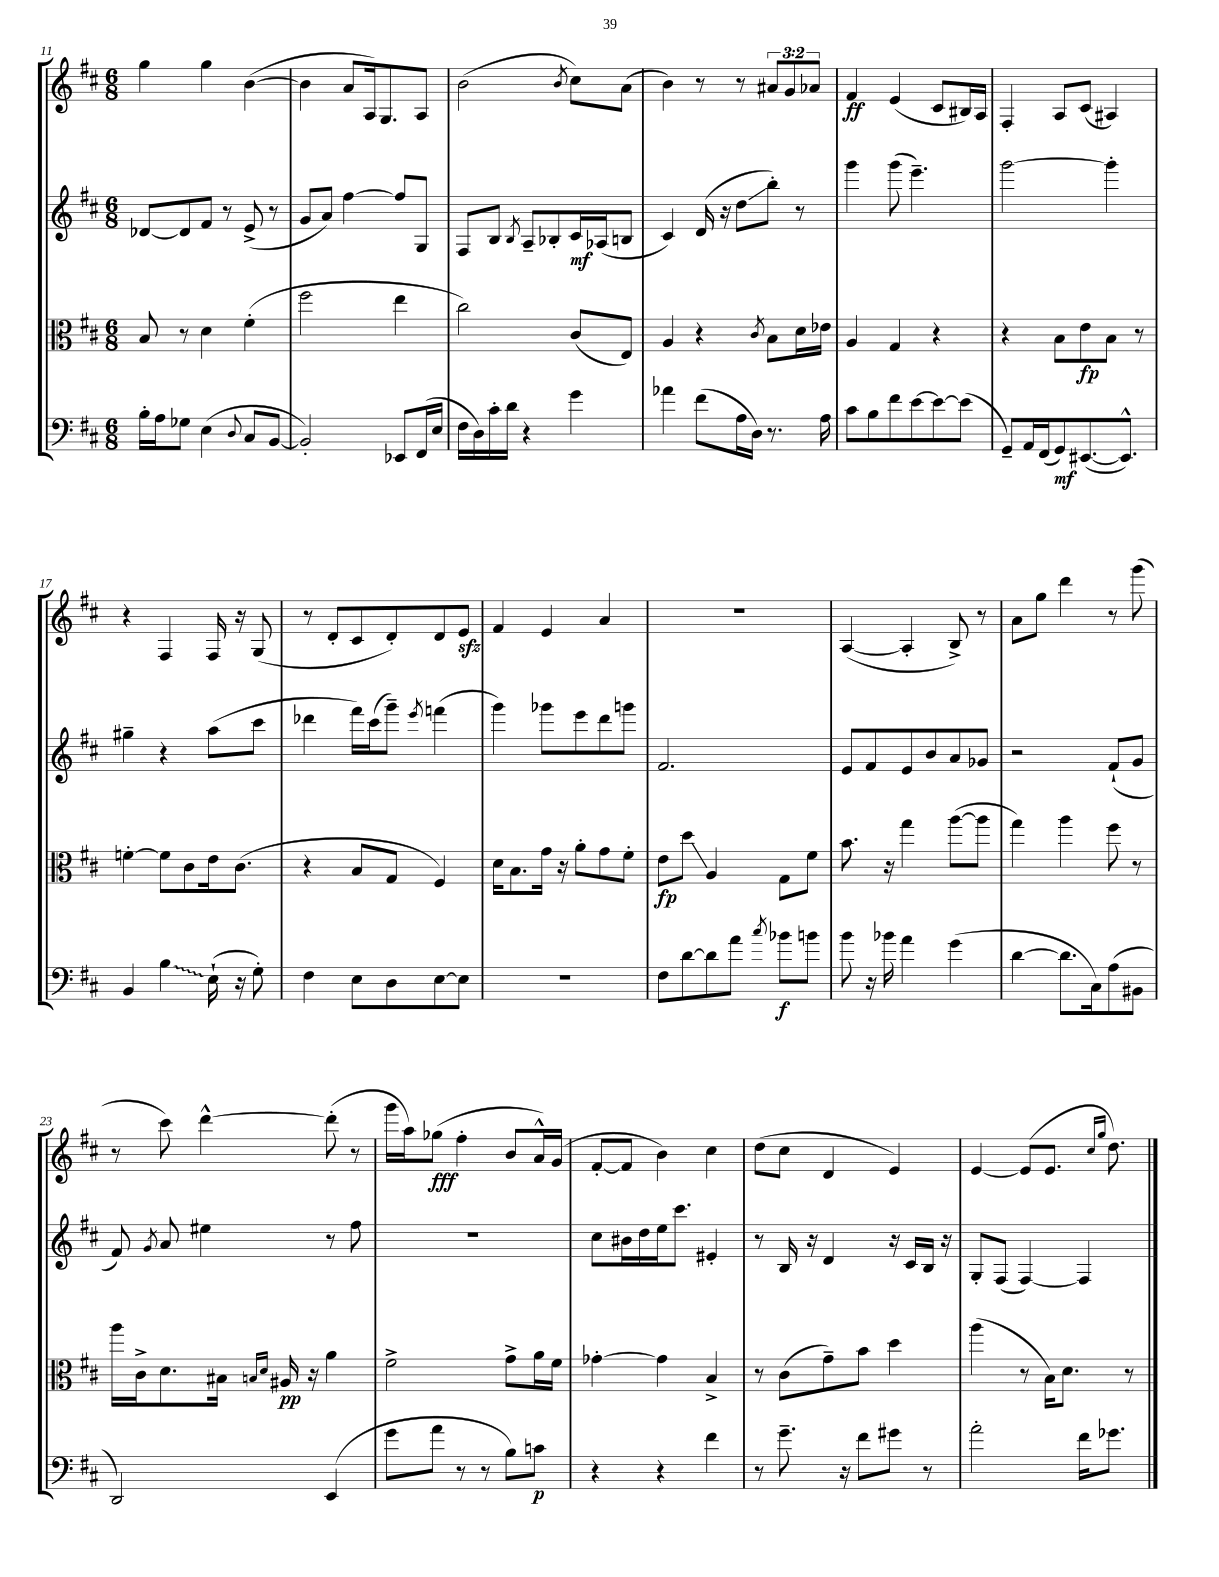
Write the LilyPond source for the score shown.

<<
\new StaffGroup <<
\new Staff = "s0" {
    \clef treble \key d \major \numericTimeSignature \time 6/8 \override Staff.TupletNumber.text = #tuplet-number::calc-fraction-text
    \autoBeamOff g''4 g''4 b'4~( |
    b'4 a'8[ a16) g8. a8] |
    b'2( \acciaccatura { b'8 } cis''8[) a'8]( |
    b'4) r8 r8 \tuplet 3/2 { ais'8[ g'8 aes'8] } |
    fis'4\ff e'4( cis'8[ bis16) a16] |
    fis4-. a8[ cis'8]( ais4) |
    r4 fis4 fis16 r16 g8( |
    r8 d'8[-. cis'8 d'8-.) d'8 e'8]\sfz |
    fis'4 e'4 a'4 |
    R2. |
    a4~( a4-. b8->) r8 |
    a'8[ g''8] d'''4 r8 g'''8( |
    r8 cis'''8) d'''4~-^ d'''8-.( r8 |
    g'''16[ a''16) ges''8]\fff( fis''4-. b'8[ a'16-^) g'16]( |
    fis'8[~-. fis'8] b'4) cis''4 |
    d''8[( cis''8] d'4 e'4) |
    e'4~ e'8[( e'8.] \grace { cis''16[ g''16] } d''8.) \bar "|." |
}
\new Staff = "s1" {
    \clef treble \key d \major \numericTimeSignature \time 6/8
    \autoBeamOff des'8[~ des'8 fis'8] r8 e'8->( r8 |
    g'8[ a'8]) fis''4~ fis''8[ g8] |
    fis8[ b8] \acciaccatura { b8 } a8[-- bes8-. cis'16\mf aes16( b8] |
    cis'4) d'16( r16 d''8[\glissando b''8]-.) r8 |
    g'''4 g'''8( e'''4.--) |
    g'''2~ g'''4-. |
    gis''4-- r4 a''8[( cis'''8] |
    des'''4 fis'''16[) cis'''16( g'''8]--) \acciaccatura { e'''8 } f'''4( |
    g'''4) ges'''8[ e'''8 d'''8 g'''8] |
    fis'2. |
    e'8[ fis'8 e'8 b'8 a'8 ges'8] |
    r2 fis'8[-!( g'8] |
    fis'8) \acciaccatura { g'8 } a'8 eis''4 r8 fis''8 |
    R2. |
    cis''8[ bis'16 d''16 e''16 cis'''8.] eis'4-. |
    r8 b16 r16 d'4 r16 cis'16[ b16] r16 |
    g8[-. fis8]( fis4~) fis4 \bar "|." |
}
\new Staff = "s2" {
    \clef alto \key d \major \numericTimeSignature \time 6/8
    \autoBeamOff b8 r8 d'4 fis'4-.( |
    fis''2 e''4 |
    cis''2) cis'8[( e8]) |
    a4 r4 \acciaccatura { cis'8 } b8[ d'16 ees'16] |
    a4 g4 r4 |
    r4 b8[ e'8\fp b8] r8 |
    f'4~-. f'8[ cis'8 e'16 cis'8.]( |
    r4 b8[ g8] fis4) |
    d'16[ b8. g'16] r16 a'8[-. g'8 fis'8]-. |
    e'8[\fp d''8]\glissando a4 g8[ fis'8] |
    b'8. r16 g''4 a''8[~( a''8] |
    g''4) a''4 fis''8 r8 |
    a''16[ cis'16-> d'8. bis16] \grace { b16[ d'16] } ais16\pp r16 a'4 |
    fis'2-> g'8[-> a'16 fis'16] |
    ges'4~-. ges'4 b4-> |
    r8 cis'8[( g'8--) b'8] d''4 |
    a''4( r8 b16[) d'8.] r8 \bar "|." |
}
\new Staff = "s3" {
    \clef bass \key d \major \numericTimeSignature \time 6/8
    \autoBeamOff b16[-. a16 ges8] e4( \appoggiatura { d8 } cis8[ b,8]~ |
    b,2-.) ees,8[ fis,16( e16] |
    fis16[ d16) cis'16-. d'16] r4 g'4 |
    aes'4 fis'8[( a16 d16]) r8. a16 |
    cis'8[ b8 fis'8 e'8~ e'8~ e'8]( |
    g,8[--) a,16 fis,16( g,8\mf) eis,8.~( eis,8.]-^) |
    b,4 \once \override Glissando.style = #'zigzag b4\glissando e16-!( r16 g8-.) |
    fis4 e8[ d8 e8~ e8] |
    R2. |
    fis8[ d'8~ d'8 a'8] \acciaccatura { cis''8 } bes'8[\f b'8] |
    b'8 r16 bes'16 a'4 g'4( |
    d'4~ d'8.[ cis16) a8( bis,8] |
    d,2) e,4( |
    g'8[ a'8] r8 r8 b8[) c'8]\p |
    r4 r4 fis'4 |
    r8 g'8.-- r16 fis'8[ gis'8] r8 |
    a'2-. fis'16[ ges'8.] \bar "|." |
}
>>
>>
\layout { \context { \Score currentBarNumber = #11 } }
